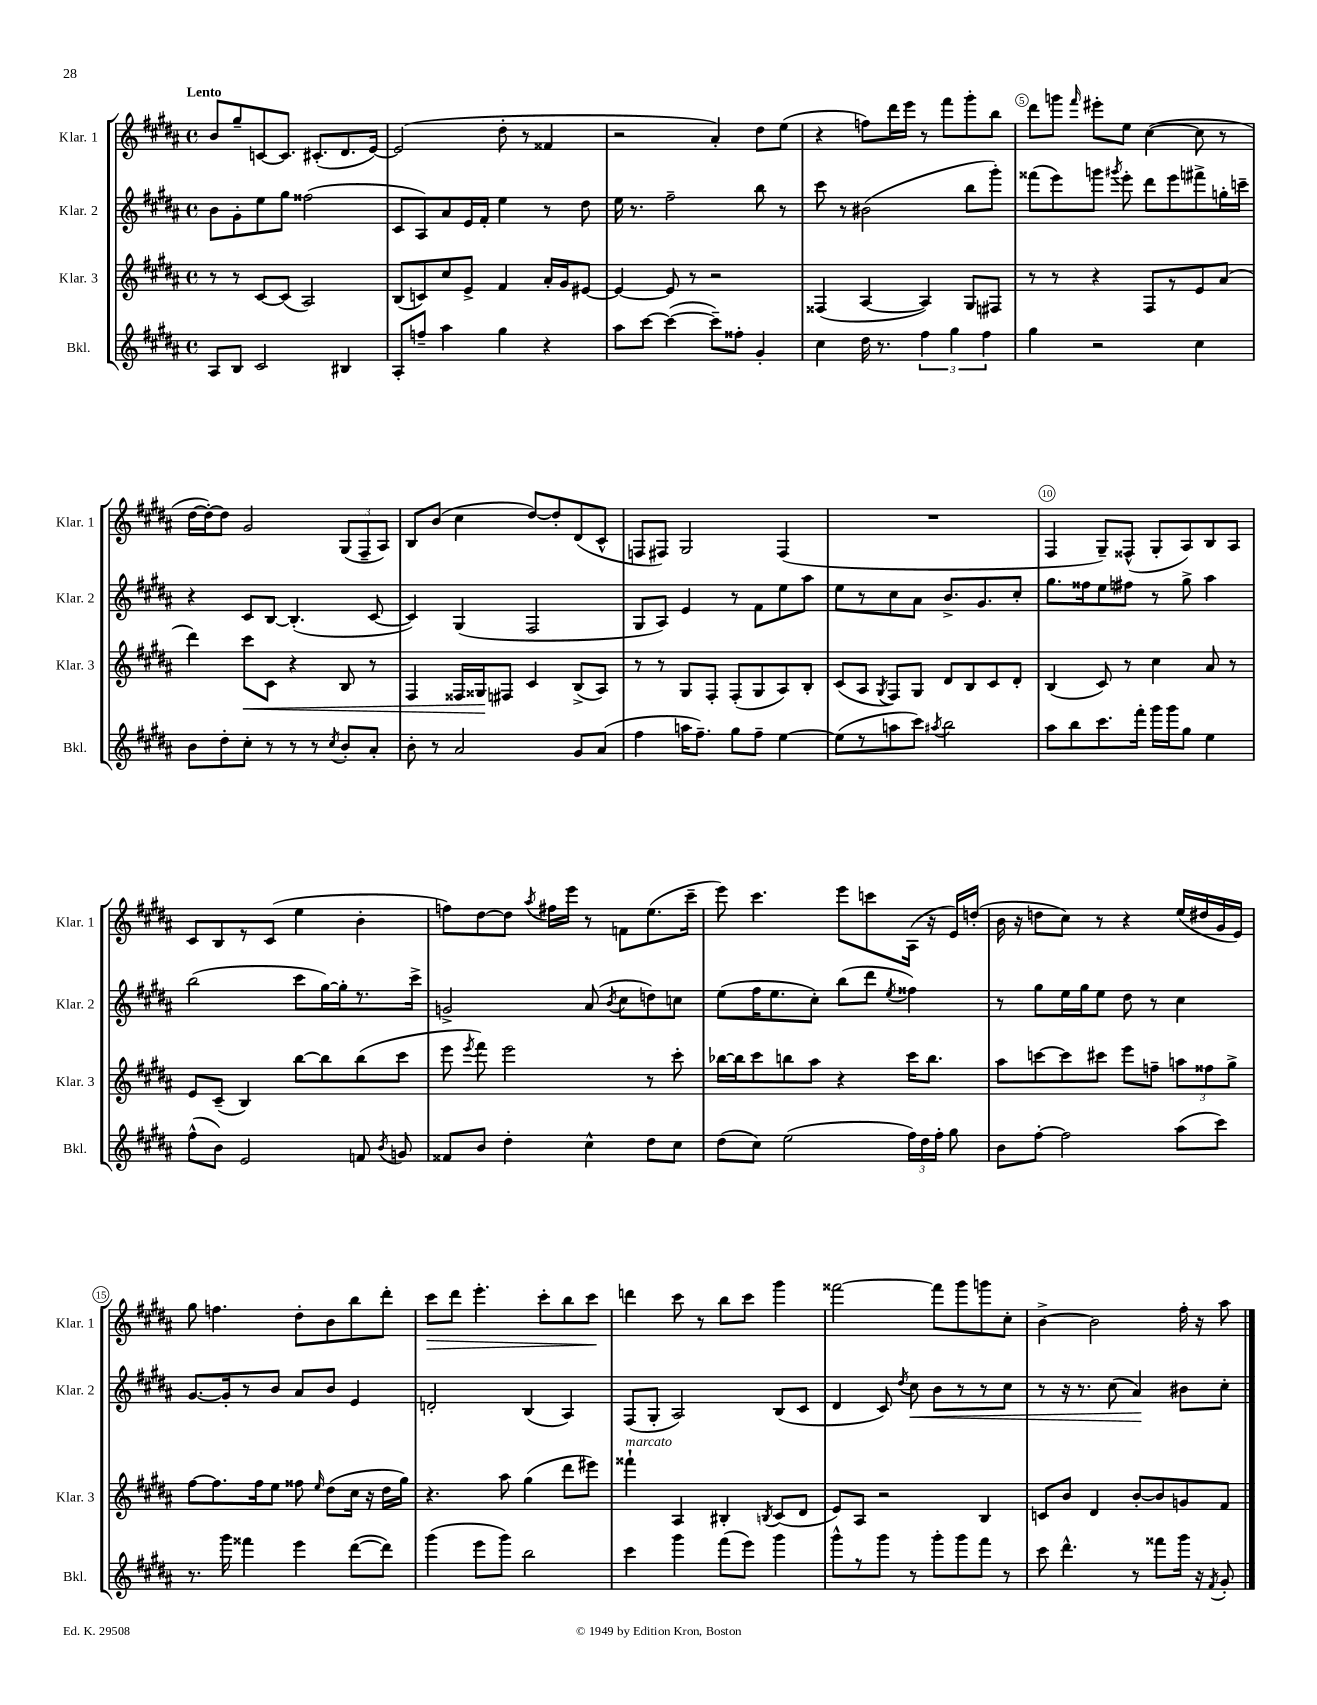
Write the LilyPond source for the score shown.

<<
\new StaffGroup <<
\new Staff = "s0" \with { instrumentName = "Klar. 1" shortInstrumentName = "Klar. 1" } {
    \clef treble \key b \major \defaultTimeSignature \time 4/4 \tempo "Lento"
    \autoBeamOff b'8[ gis''8-- c'8~ c'8.] cis'8.[-.( dis'8. e'16]~) |
    e'2( dis''8-. r8 fisis'4 |
    r2 ais'4-.) dis''8[ e''8]( |
    r4 f''8[) dis'''16 e'''16] r8 fis'''8[ gis'''8-. b''8] |
    dis'''8[ g'''8] \grace { fis'''16 } eis'''8[-. e''8] cis''4~( cis''8 r8 |
    dis''16[~ dis''16~-.) dis''8] gis'2 \tuplet 3/2 { gis8[( fis8-- ais8]) } |
    b8[ b'8]( cis''4 dis''8[~) dis''8-. dis'8( cis'8]-^ |
    f8[ fis8]) gis2 fis4( |
    R1 |
    fis4 gis8[--) fisis8]-^( gis8[-. ais8) b8 ais8] |
    cis'8[ b8 r8 cis'8]( e''4 b'4-. |
    f''8[) dis''8~ dis''8] \acciaccatura { ais''8 } fis''16[ e'''16] r8 f'8[ e''8.( cis'''16]-- |
    e'''8) cis'''4. e'''8[ c'''8 ais16]( r16 e'16[) d''16]-.( |
    b'16 r16 d''8[ cis''8]) r8 r4 e''16[( dis''16 gis'16 e'16]) |
    gis''8 f''4. dis''8[-. b'8 b''8 dis'''8]-. |
    cis'''8[\> dis'''8] e'''4.-. cis'''8[-. b''8 cis'''8]\! |
    d'''4 cis'''8 r8 b''8[ cis'''8] gis'''4 |
    fisis'''2~ fisis'''8[ gis'''8 g'''8 cis''8]-. |
    b'4~-> b'2 fis''16-. r16 ais''8 \bar "|." |
}
\new Staff = "s1" \with { instrumentName = "Klar. 2" shortInstrumentName = "Klar. 2" } {
    \clef treble \key b \major \defaultTimeSignature \time 4/4
    \autoBeamOff b'8[ gis'8-. e''8 gis''8] fisis''2( |
    cis'8[ ais8) ais'8 e'16 fis'16]-. e''4 r8 dis''8 |
    e''16 r8. fis''2-- b''8 r8 |
    cis'''8 r8 bis'2( b''8[ gis'''8]-.) |
    fisis'''8[( e'''8) g'''8] \acciaccatura { gis'''8 } e'''8-. dis'''8[ e'''8 fis'''8-> g''16-. c'''16]-- |
    r4 cis'8[ b8]~ b4.-.( cis'8~ |
    cis'4) gis4( fis2 |
    gis8[ ais8]) e'4 r8 fis'8[ e''8 ais''8] |
    e''8[ r8 cis''8 ais'8] b'8.[-> gis'8. cis''8]-. |
    gis''8.[ fisis''16 e''8 fis''8] r8 gis''8-> ais''4 |
    b''2( cis'''8[ gis''16~) gis''16-. r8. cis'''16]-> |
    g'2-> ais'8( \acciaccatura { b'8 } cis''8[ d''8) c''8] |
    e''8[( fis''16 e''8. cis''8]-.) b''8[( dis'''8] \acciaccatura { e''8 } fisis''4) |
    r8 gis''8[ e''16 gis''16 e''8] dis''8 r8 cis''4 |
    gis'8.[~ gis'16-. r8 b'8] ais'8[ b'8] e'4 |
    d'2-. b4( ais4) |
    fis8[( gis8]-. ais2) b8[( cis'8] |
    dis'4 cis'8) \acciaccatura { dis''8 } cis''8\< b'8[ r8 r8 cis''8] |
    r8 r16 r8. cis''8( ais'4\!) bis'8[ cis''8]-. \bar "|." |
}
\new Staff = "s2" \with { instrumentName = "Klar. 3" shortInstrumentName = "Klar. 3" } {
    \clef treble \key b \major \defaultTimeSignature \time 4/4
    \autoBeamOff r8 r8 cis'8[~ cis'8]( ais2) |
    b8[( c'8) cis''8 e'8]-> fis'4 ais'16[-. gis'16 eis'8]~ |
    eis'4~ eis'8 r8 r2 |
    fisis4( ais4~ ais4) gis8[ fis8] |
    r8 r8 r4 fis8[ r8 e'8 ais'8]( |
    dis'''4) cis'''8[\< cis'8] r4 b8 r8 |
    fis4 fisis16[ gisis16\! fis8] cis'4 b8[->( ais8]) |
    r8 r8 gis8[ fis8]-. fis8[-.( gis8 ais8) b8]-. |
    cis'8[( ais8] \acciaccatura { gis8 } fis8[) gis8] dis'8[ b8 cis'8 dis'8]-. |
    b4( cis'8) r8 cis''4 ais'8 r8 |
    e'8[ cis'8]--( b4) b''8[~ b''8 b''8( cis'''8] |
    e'''8 \acciaccatura { e'''8 } fis'''8) e'''2 r8 cis'''8-. |
    bes''16[~ bes''16 cis'''8 b''8 ais''8] r4 cis'''16[ b''8.] |
    ais''8[ c'''8~ c'''8 cis'''8] e'''8[ f''8]-- \tuplet 3/2 { a''8[ fisis''8 gis''8]-> } |
    fis''8[~ fis''8. fis''16 e''8] fisis''8 \grace { e''16 } dis''8[( cis''16] r16 dis''16[ gis''16]) |
    r4. ais''8 gis''4( dis'''8[ eis'''8]) |
    fisis'''4-!^\markup { \italic "marcato" } ais4 bis4-. \acciaccatura { b8 } cis'8[( dis'8] |
    e'8[) ais8] r2 b4 |
    c'8[ b'8] dis'4 b'8[~-. b'8 g'8 fis'8] \bar "|." |
}
\new Staff = "s3" \with { instrumentName = "Bkl." shortInstrumentName = "Bkl." } {
    \clef treble \key b \major \defaultTimeSignature \time 4/4
    \autoBeamOff ais8[ b8] cis'2 bis4 |
    ais8[-. f''8]-- ais''4 gis''4 r4 |
    ais''8[ cis'''8]~ cis'''4~( cis'''8[--) fisis''8]-. gis'4-. |
    cis''4 dis''16 r8. \tuplet 3/2 { fis''4 gis''4 fis''4 } |
    gis''4 r2 cis''4 |
    b'8[ dis''8-. cis''8]-. r8 r8 r8 \acciaccatura { cis''8 } b'8[-. ais'8]-. |
    b'8-. r8 ais'2 gis'8[ ais'8]( |
    fis''4 a''16[ fis''8.]--) gis''8[ fis''8]-- e''4~ |
    e''8[( r8 a''8 cis'''8]) \acciaccatura { ais''8 } b''2 |
    ais''8[ b''8 cis'''8. fis'''16]-. gis'''16[ gis'''16 gis''8] e''4 |
    fis''8[-^( b'8]) e'2 f'8 \acciaccatura { b'8 } g'8 |
    fisis'8[ b'8] dis''4-. cis''4-^ dis''8[ cis''8] |
    dis''8[( cis''8]) e''2( \tuplet 3/2 { fis''16[) dis''16 fis''16]-. } gis''8 |
    b'8[ fis''8]~-. fis''2 ais''8[( cis'''8]) |
    r8. gis'''16 fisis'''4 e'''4 dis'''8[~( dis'''8]) |
    gis'''4( e'''8[ gis'''8]) b''2 |
    cis'''4 gis'''4 fis'''8[( e'''8]) gis'''4 |
    gis'''8[-^ r8 gis'''8] r8 gis'''8[-. gis'''8 fis'''8] r8 |
    cis'''8 dis'''4.-^ r8 fisis'''8[ gis'''16] r16 \acciaccatura { fis'8 } gis'8-. \bar "|." |
}
>>
>>
\layout { \context { \Score \override BarNumber.break-visibility = ##(#f #t #t) barNumberVisibility = #(every-nth-bar-number-visible 5) \override BarNumber.stencil = #(make-stencil-circler 0.1 0.3 ly:text-interface::print) } }
